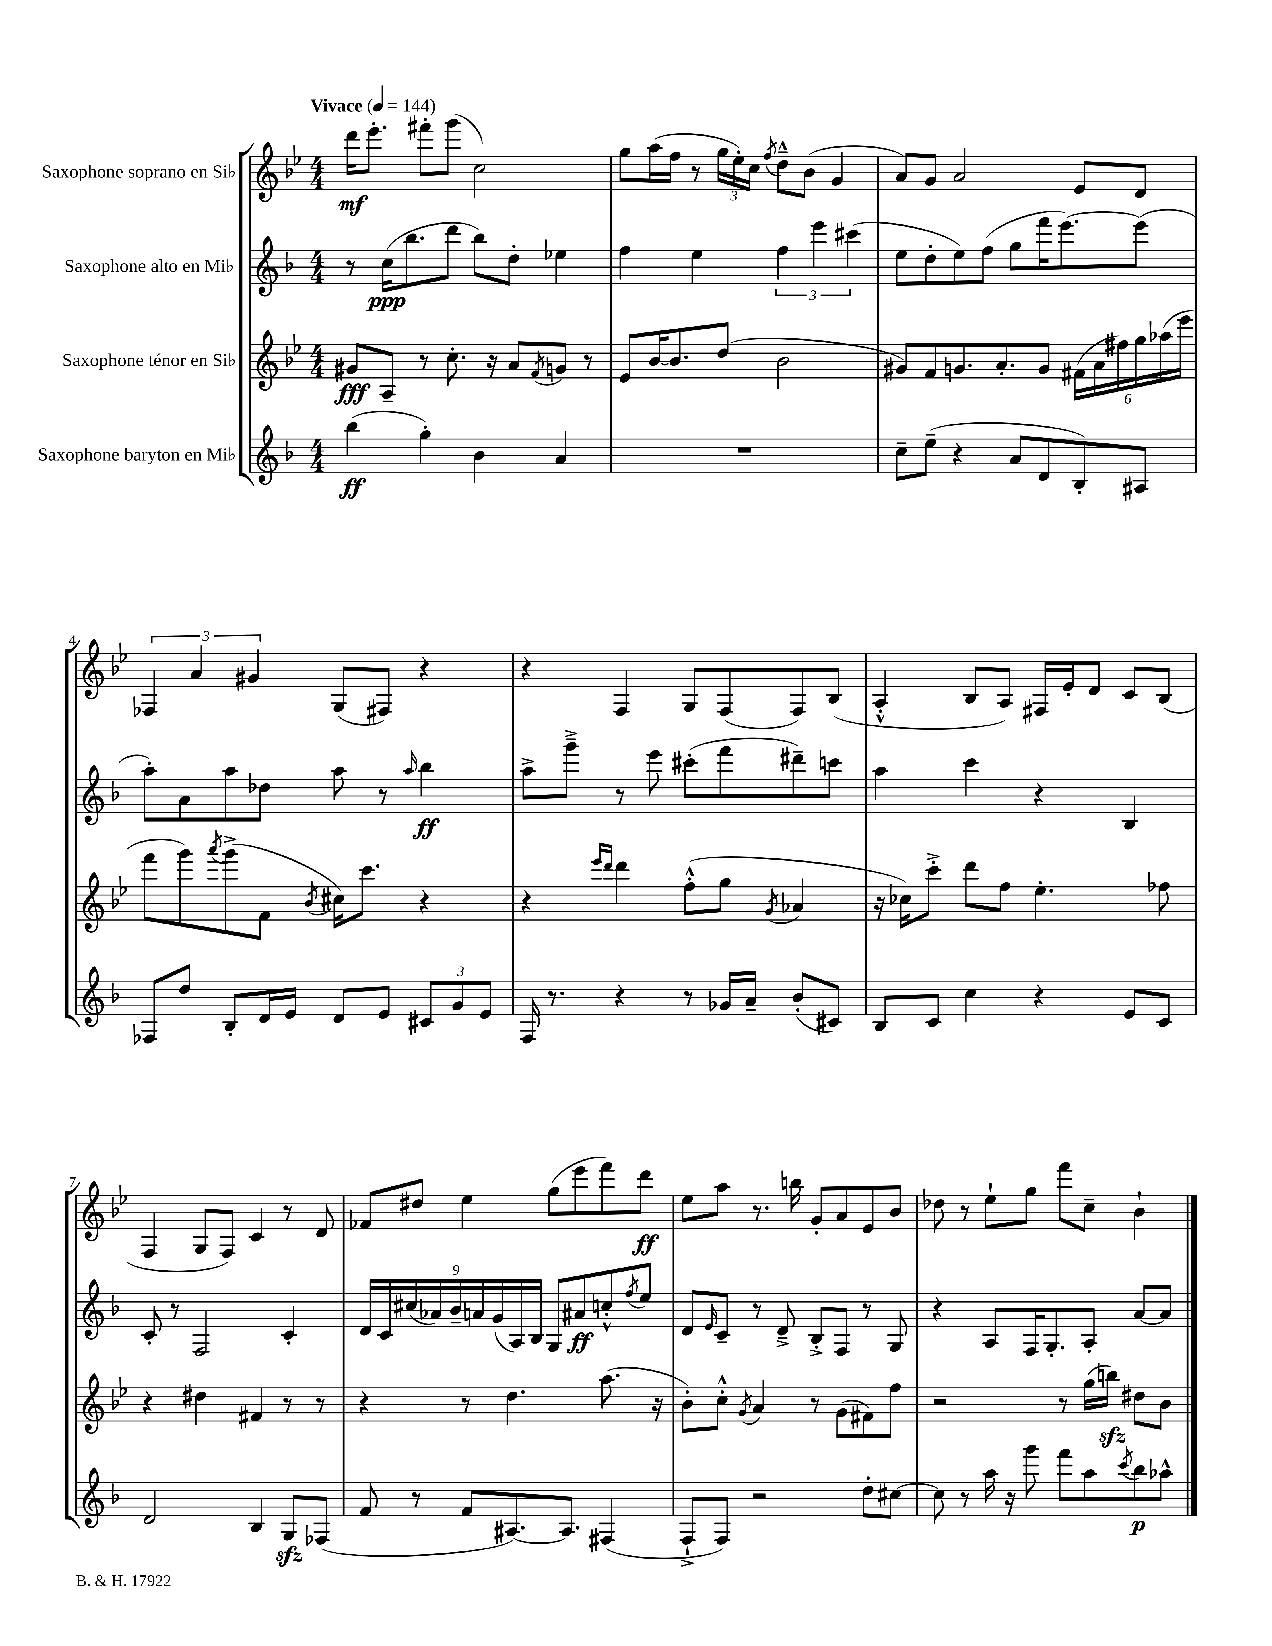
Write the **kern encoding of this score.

**kern	**dynam	**kern	**dynam	**kern	**dynam	**kern	**dynam
*part4	*part4	*part3	*part3	*part2	*part2	*part1	*part1
*staff4	*staff4	*staff3	*staff3	*staff2	*staff2	*staff1	*staff1
*I"Saxophone baryton en Mi♭	*	*I"Saxophone ténor en Si♭	*	*I"Saxophone alto en Mi♭	*	*I"Saxophone soprano en Si♭	*
*clefG2	*	*clefG2	*	*clefG2	*	*clefG2	*
*k[b-]	*	*k[b-e-]	*	*k[b-]	*	*k[b-e-]	*
*M4/4	*	*M4/4	*	*M4/4	*	*M4/4	*
*MM144	*	*MM144	*	*MM144	*	*MM144	*
=1	=1	=1	=1	=1	=1	=1	=1
!	!	!	!	!	!	!LO:TX:a:B:t=Vivace	!
(4bb-\	ff	8g#X/L	fff	8r	.	16ddd\KL	mf
.	.	.	.	.	.	8.eee-'\J	.
.	.	8A~/J	.	(16cc\KL	ppp	.	.
.	.	.	.	8.bb-\	.	.	.
4gg'\)	.	8r	.	.	.	8fff#X'\L	.
.	.	8.cc'\	.	8ddd\J	.	(8ggg\J	.
4b-\	.	.	.	8bb-\L)	.	2cc\)	.
.	.	16r	.	.	.	.	.
.	.	8a/L	.	8dd'\J	.	.	.
.	.	8qf/	.	.	.	.	.
4a/	.	8gn/J	.	4ee-X\	.	.	.
.	.	8r	.	.	.	.	.
=2	=2	=2	=2	=2	=2	=2	=2
1r	.	8e-/L	.	4ff\	.	8gg\L	.
.	.	[16b-/K	.	.	.	(16aa\L	.
.	.	8.b-/]	.	.	.	16ff\JJ	.
.	.	.	.	4ee\	.	8r	.
.	.	(8dd/J	.	.	.	24gg\LL	.
.	.	.	.	.	.	24ee-'\)	.
.	.	.	.	.	.	24cc\JJ	.
.	.	.	.	.	.	8qff/	.
.	.	2b-\	.	6ff\	.	8dd~^^\L	.
.	.	.	.	.	.	(8b-\J	.
.	.	.	.	6eee\	.	.	.
.	.	.	.	.	.	4g/	.
.	.	.	.	(6ccc#X\	.	.	.
=3	=3	=3	=3	=3	=3	=3	=3
8cc~\L	.	8g#X/L)	.	8ee\L	.	8a/L)	.
(8ee~\J	.	8f/	.	8dd'\	.	8g/J	.
4r	.	8.gn/	.	8ee\)	.	2a/	.
.	.	.	.	(8ff\J	.	.	.
.	.	8.a'/	.	.	.	.	.
8a/L	.	.	.	8gg\L	.	.	.
8d/	.	8g/J	.	16fff\K	.	.	.
.	.	.	.	[8.eee\)	.	.	.
8B-'/)	.	(24f#X\LL	.	.	.	8e-/L	.
.	.	24a\	.	.	.	.	.
.	.	24ff#X\)	.	.	.	.	.
8A#X/J	.	24gg\	.	(8eee\J]	.	8d/J	.
.	.	(24aa-X\	.	.	.	.	.
.	.	24eee-\JJ	.	.	.	.	.
!!LO:LB:g=z
=4	=4	=4	=4	=4	=4	=4	=4
8F-X/L	.	8fff\L	.	8aa'\L)	.	6F-X/	.
8dd/J	.	8ggg\)	.	8a\	.	.	.
.	.	.	.	.	.	6a/	.
.	.	8qaaa/	.	.	.	.	.
8B-'/L	.	(8ggg^\	.	8aa\	.	.	.
.	.	.	.	.	.	6g#X/	.
16d/L	.	8f\J	.	8dd-X\J	.	.	.
16e/JJ	.	.	.	.	.	.	.
.	.	8qb-/	.	.	.	.	.
8d/L	.	16cc#X\KL)	.	8aa\	.	(8G/L	.
.	.	8.ccc\J	.	.	.	.	.
8e/J	.	.	.	8r	.	8F#X/J)	.
.	.	.	.	16qqaa/	.	.	.
12c#X/L	.	4r	.	4bb-\	ff	4r	.
12g/	.	.	.	.	.	.	.
12e/J	.	.	.	.	.	.	.
=5	=5	=5	=5	=5	=5	=5	=5
16F/	.	4r	.	8aa^\L	.	4r	.
8.r	.	.	.	.	.	.	.
.	.	.	.	8ggg~^\J	.	.	.
.	.	16qqeee-/LL	.	.	.	.	.
.	.	16qqddd/JJ	.	.	.	.	.
4r	.	4ddd\	.	8r	.	4F/	.
.	.	.	.	8eee\	.	.	.
8r	.	(8ff'^^\L	.	(8ccc#X'\L	.	8G/L	.
16g-X/LL	.	8gg\J	.	8fff\	.	(8F/	.
16a~/JJ	.	.	.	.	.	.	.
.	.	8qg/	.	.	.	.	.
(8b-'/L	.	4a-X/	.	8ddd#X~\)	.	8F/)	.
8c#X/J)	.	.	.	8cccn\J	.	(8B-/J	.
=6	=6	=6	=6	=6	=6	=6	=6
8B-/L	.	16r	.	4aa\	.	4A'^^/	.
.	.	16cc-X\KL)	.	.	.	.	.
8c/J	.	8ccc'^\J	.	.	.	.	.
4cc\	.	8ddd\L	.	4ccc\	.	8B-/L	.
.	.	8ff\J	.	.	.	8A/J)	.
4r	.	4.ee-'\	.	4r	.	16F#X/LL	.
.	.	.	.	.	.	16e-'/J	.
.	.	.	.	.	.	8d/J	.
8e/L	.	.	.	4B-/	.	8c/L	.
8c/J	.	8ff-X\	.	.	.	(8B-/J	.
!!LO:LB:g=z
=7	=7	=7	=7	=7	=7	=7	=7
2d/	.	4r	.	8c'/	.	4F/	.
.	.	.	.	8r	.	.	.
.	.	4dd#X\	.	2F/	.	8G/L	.
.	.	.	.	.	.	8F/J)	.
4B-/	.	4f#X/	.	.	.	4c/	.
8Gzz/L	.	8r	.	4c'/	.	8r	.
(8F-X/J	.	8r	.	.	.	8d/	.
=8	=8	=8	=8	=8	=8	=8	=8
8f/	.	4r	.	18d/LL	.	8f-X/L	.
.	.	.	.	18c/	.	.	.
.	.	.	.	(18cc#X/	.	.	.
8r	.	.	.	.	.	8dd#X/J	.
.	.	.	.	18a-X/)	.	.	.
.	.	.	.	18b-~/	.	.	.
8f/L	.	8r	.	.	.	4ee-\	.
.	.	.	.	18an/	.	.	.
.	.	.	.	(18g/	.	.	.
[8.A#X/)	.	4.dd\	.	.	.	.	.
.	.	.	.	18A/)	.	.	.
.	.	.	.	18B-/JJ	.	.	.
.	.	.	.	8G/L	.	(8gg\L	.
8.A#/J]	.	.	.	.	.	.	.
.	.	.	.	8a#X/	ff	8eee-\	.
(4F#X/	.	(8.aa\	.	8ccn'^^/	.	8fff\)	.
.	.	.	.	8qff/	.	.	.
.	.	.	.	8ee/J	.	8ddd\J	ff
.	.	16r	.	.	.	.	.
=9	=9	=9	=9	=9	=9	=9	=9
8F`^/L	.	8b-'\L)	.	8d/L	.	8ee-\L	.
.	.	.	.	16qqe/	.	.	.
8F/J)	.	8cc'^^\J	.	8c~/J	.	8aa\J	.
.	.	8qg/	.	.	.	.	.
2r	.	4a/	.	8r	.	8.r	.
.	.	.	.	8d~^/	.	.	.
.	.	.	.	.	.	16bbn\	.
.	.	8r	.	8B-'^/L	.	8g'/L	.
.	.	(8g\L	.	8F/J	.	8a/	.
8dd'\L	.	8f#X\)	.	8r	.	8e-/	.
[8cc#X\J	.	8ff\J	.	8G/	.	8b-/J	.
=10	=10	=10	=10	=10	=10	=10	=10
8cc#\]	.	2r	.	4r	.	8dd-X\	.
8r	.	.	.	.	.	8r	.
16aa\	.	.	.	8A/L	.	8ee-`\L	.
16r	.	.	.	.	.	.	.
8ggg\	.	.	.	16F/K	.	8gg\J	.
.	.	.	.	8.G'/	.	.	.
8fff\L	.	8r	.	.	.	8fff\L	.
8aa\	.	(16gg\LL	.	8A'/J	.	8cc~\J	.
.	.	16bbnzz\JJ)	.	.	.	.	.
8qccc/	.	.	.	.	.	.	.
8bb-\	p	8dd#X\L	.	[8a/L	.	4b-`\	.
8aa-X^^\J	.	8b-\J	.	8a/J]	.	.	.
==	==	==	==	==	==	==	==
*-	*-	*-	*-	*-	*-	*-	*-
